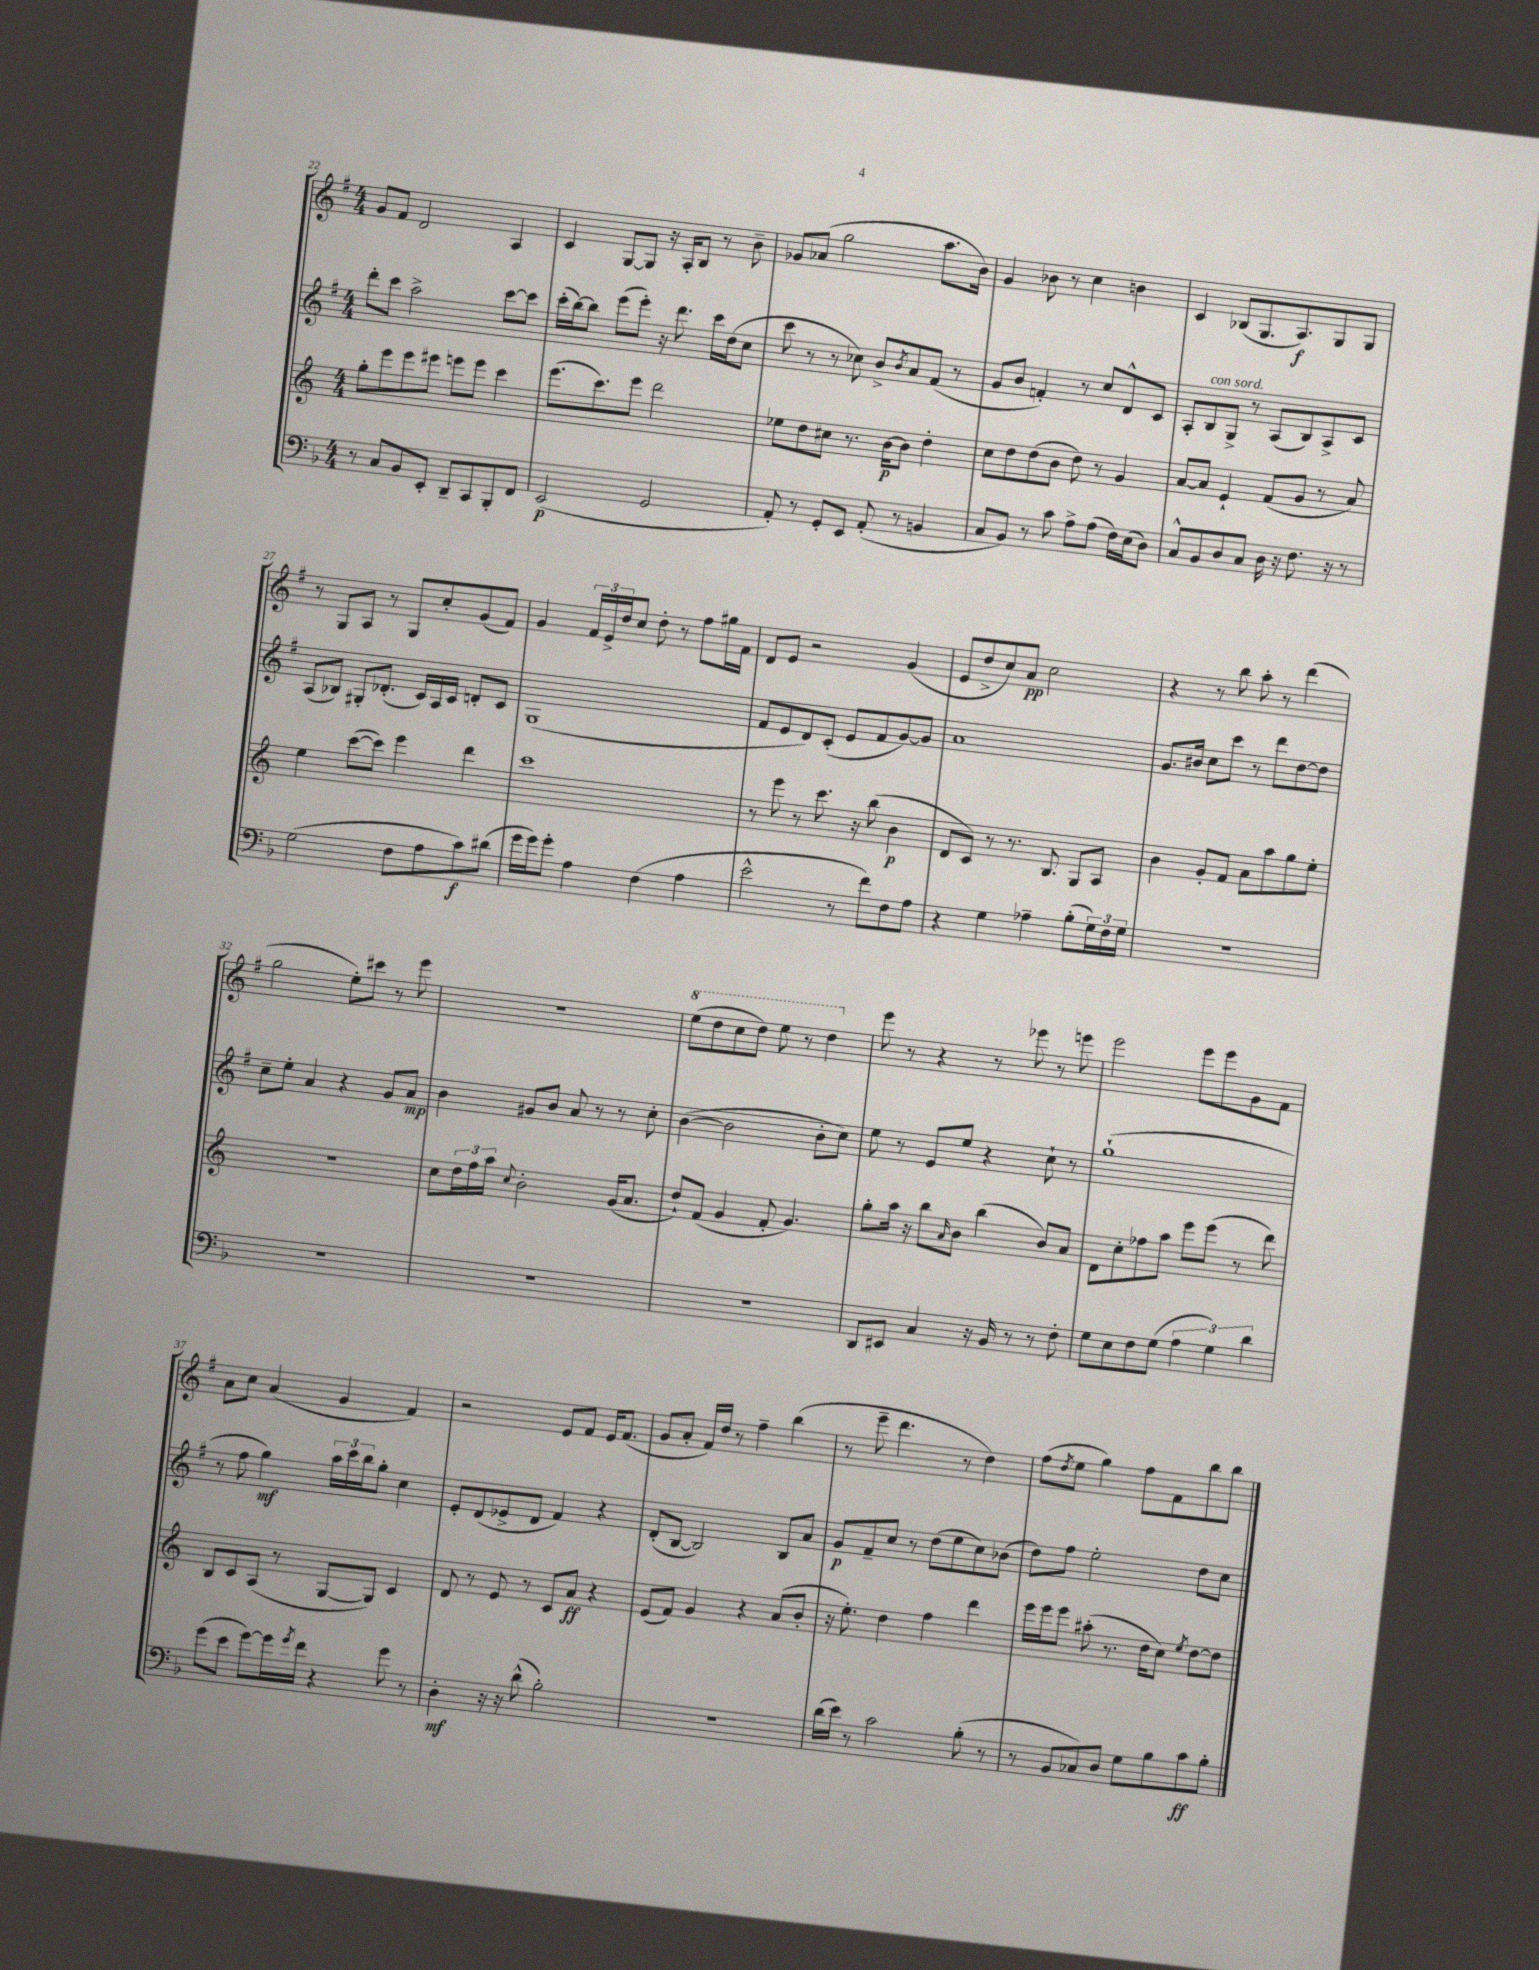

**kern	**dynam	**kern	**dynam	**kern	**dynam	**kern	**dynam
*part4	*part4	*part3	*part3	*part2	*part2	*part1	*part1
*staff4	*staff4	*staff3	*staff3	*staff2	*staff2	*staff1	*staff1
*clefF4	*	*clefG2	*	*clefG2	*	*clefG2	*
*k[b-]	*	*k[]	*	*k[f#]	*	*k[f#]	*
*M4/4	*	*M4/4	*	*M4/4	*	*M4/4	*
=22	=22	=22	=22	=22	=22	=22	=22
8r	.	8gg'\L	.	8ddd'\L	.	8g/L	.
8C/L	.	8eee\	.	8ccc\J	.	8f#/J	.
8BB-/	.	8eee\	.	2aa^\	.	2d/	.
8EE'/J	.	8eee#X\J	.	.	.	.	.
8DD~/L	.	8eeen\L	.	.	.	.	.
8CC/	.	8eee\J	.	.	.	.	.
8BBB-'/	.	4ccc\	.	[8ccc\L	.	4A/	.
8FF/J	.	.	.	8ccc\J]	.	.	.
=23	=23	=23	=23	=23	=23	=23	=23
(2EE/	p	(8.eee\L	.	(16ccc'\LL	.	4c/	.
.	.	.	.	[16bb\J)	.	.	.
.	.	.	.	8bb\J]	.	.	.
.	.	8.ccc\)	.	.	.	.	.
.	.	.	.	(8eee\L	.	[8G/L	.
.	.	8eee\J	.	8eee'\J)	.	8G/J]	.
2GG/	.	2ddd\	.	16r	.	16r	.
.	.	.	.	8.ddd\	.	16A'/KL	.
.	.	.	.	.	.	8B/J	.
.	.	.	.	16ccc\LL	.	8r	.
.	.	.	.	(16dd\J	.	.	.
.	.	.	.	8cc\J	.	8b~\	.
=24	=24	=24	=24	=24	=24	=24	=24
8AA'/)	.	8ee-X\L	.	8ccc\	.	8g-X/L	.
8r	.	8dd\	.	8r	.	(8a-X/J	.
8GG'/L	.	8cc#X\J	.	8r	.	2gg\	.
8EE/J	.	8.r	.	8cc-X\)	.	.	.
(8AA'/	.	.	.	8b^/L	.	.	.
.	.	[16b\KL	p	.	.	.	.
.	.	.	.	8qb/	.	.	.
8r	.	8b\J]	.	8a/	.	.	.
4BBn/	.	4dd'\	.	(8f#/J	.	8.aa\L	.
.	.	.	.	8r	.	.	.
.	.	.	.	.	.	16b\Jk)	.
=25	=25	=25	=25	=25	=25	=25	=25
8C/L	.	8cc\L	.	8g/L	.	4g/	.
8BB-/J)	.	8dd\	.	8b/J	.	.	.
8r	.	(8dd\	.	4fn'/)	.	8b-X\	.
8c\	.	8b\J	.	.	.	8r	.
8A^\L	.	8dd\)	.	8r	.	4cc\	.
(8A\J	.	8r	.	8cc/L	.	.	.
16F\LL)	.	4g/	.	8d^^/	.	4bn\	.
(16E\J	.	.	.	.	.	.	.
8D\J)	.	.	.	8c/J	.	.	.
=26	=26	=26	=26	=26	=26	=26	=26
8C^^/L	.	[8a/L	.	8A'/L	.	4c/	.
!	!	!	!	!LO:TX:a:i:t=con sord.	!	!	!
8BB-/	.	8a/J]	.	8B/	.	.	.
8D/	.	4e`/	.	8G^/J	.	(8B-X/L	.
8C/J	.	.	.	8r	.	8.G/	.
16D\	.	(8f/L	.	(8A/L	.	.	.
16r	.	.	.	.	.	8.A/)	f
8.F\	.	8g/J	.	8B/)	.	.	.
.	.	8r	.	8A^/	.	8G/	.
16r	.	.	.	.	.	.	.
8r	.	8a/)	.	8c/J	.	8G/J	.
!!LO:LB:g=z
=27	=27	=27	=27	=27	=27	=27	=27
(2G\	.	4ee\	.	(8A/L	.	8r	.
.	.	.	.	8B-X/J)	.	8G/L	.
.	.	([8ccc\L	.	8G#X'/L	.	8A/J	.
.	.	8ccc\J])	.	(8.d-X'/J	.	8r	.
8F\L	.	4eee\	.	.	.	8G/L	.
.	.	.	.	16c/LL)	.	.	.
8A\	.	.	.	16A/	.	8cc'/	.
.	.	.	.	16c/JJ	.	.	.
8c\)	f	4ddd\	.	8dn'/L	.	(8g/	.
(8d#X\J	.	.	.	8c/J	.	8f#/J)	.
=28	=28	=28	=28	=28	=28	=28	=28
16g\LL	.	1ccc	.	(1G	.	4g/	.
16g\J)	.	.	.	.	.	.	.
8g'\J	.	.	.	.	.	.	.
4A\	.	.	.	.	.	24f#/LL	.
.	.	.	.	.	.	24e^/	.
.	.	.	.	.	.	24dd/J	.
.	.	.	.	.	.	8cc/J	.
(4F\	.	.	.	.	.	8dd'\	.
.	.	.	.	.	.	8r	.
4A\	.	.	.	.	.	8ff#\L	.
.	.	.	.	.	.	16gg#X\L	.
.	.	.	.	.	.	16f#\JJ	.
=29	=29	=29	=29	=29	=29	=29	=29
2e^^\	.	8r	.	8f#/L	.	8d/L	.
.	.	8eee\	.	8e/	.	8e/J	.
.	.	8r	.	8d/)	.	2r	.
.	.	8.ccc\	.	(8c'/J	.	.	.
8r	.	.	.	8e/L	.	.	.
.	.	16r	.	.	.	.	.
8f\L)	.	(8bb\	.	8f#/	.	.	.
8F\	.	4b\	p	[8g/)	.	(4g/	.
8A\J	.	.	.	8g/J]	.	.	.
=30	=30	=30	=30	=30	=30	=30	=30
4r	.	8d/L	.	1a	.	8e/L	.
.	.	8c/J)	.	.	.	8dd^/	.
4G\	.	8r	.	.	.	8cc/)	.
.	.	8.r	.	.	.	8a/J	pp
4A-X~\	.	.	.	.	.	2cc\	.
.	.	8.B/	.	.	.	.	.
(8B-'\L	.	8G/L	.	.	.	.	.
24G\L)	.	8A/J	.	.	.	.	.
24F\	.	.	.	.	.	.	.
24G\JJ	.	.	.	.	.	.	.
=31	=31	=31	=31	=31	=31	=31	=31
1r	.	4b\	.	8.g/L	.	4r	.
.	.	.	.	16b#X/Jk	.	.	.
.	.	8g'/L	.	8cc\L	.	8r	.
.	.	8f/J	.	8ccc\J	.	8bb\	.
.	.	8a\L	.	8r	.	8aa'\	.
.	.	8aa\	.	8ddd\L	.	8r	.
.	.	8gg\	.	[8dd\	.	(4ddd\	.
.	.	8ee'\J	.	8dd\J]	.	.	.
!!LO:LB:g=z
=32	=32	=32	=32	=32	=32	=32	=32
1r	.	1r	.	8cc~\L	.	2gg\	.
.	.	.	.	8ee'\J	.	.	.
.	.	.	.	4a/	.	.	.
.	.	.	.	4r	.	8ee'\L)	.
.	.	.	.	.	.	8ccc#X\J	.
.	.	.	.	8g/L	.	8r	.
.	.	.	.	8a/J	mp	8eee\	.
=33	=33	=33	=33	=33	=33	=33	=33
1r	.	8cc\L	.	4b\	.	1r	.
.	.	24dd\L	.	.	.	.	.
.	.	24ff\	.	.	.	.	.
.	.	24aa\JJ	.	.	.	.	.
.	.	8qqcc/	.	.	.	.	.
.	.	2b'\	.	8g#X/L	.	.	.
.	.	.	.	8b/J	.	.	.
.	.	.	.	8a/	.	.	.
.	.	.	.	8r	.	.	.
.	.	(16g/KL	.	8r	.	.	.
.	.	8.a/J	.	.	.	.	.
.	.	.	.	8cc'\	.	.	.
=34	=34	=34	=34	=34	=34	=34	=34
*	*	*	*	*	*	*8va	*
1r	.	8dd`/L)	.	([4b\	.	(8eee\L	.
.	.	(8f/J	.	.	.	8ddd\	.
.	.	4g/	.	2b\]	.	8ccc\	.
.	.	.	.	.	.	8ddd\J)	.
.	.	8f'/	.	.	.	8eee\	.
.	.	4.g/)	.	.	.	8r	.
.	.	.	.	8b'\L	.	4ddd\	.
.	.	.	.	8cc\J)	.	.	.
=35	=35	=35	=35	=35	=35	=35	=35
*	*	*	*	*	*	*X8va	*
8DD/L	.	8gg'\L	.	8ee\	.	8eee\	.
8EE#X/J	.	16aa\Jk	.	8r	.	8r	.
.	.	16r	.	.	.	.	.
4C/	.	8bb\L	.	8e/L	.	4r	.
.	.	16qqa/	.	.	.	.	.
.	.	8b\J	.	8ee/J	.	.	.
16r	.	(4bb\	.	4r	.	8r	.
16BB-/	.	.	.	.	.	.	.
8r	.	.	.	.	.	8eee-X\	.
8r	.	8b/L)	.	8cc`\	.	8r	.
8F'\	.	8a/J	.	8r	.	8eeen\	.
=36	=36	=36	=36	=36	=36	=36	=36
8G\L	.	8d\L	.	(1gg`	.	2eee\	.
8E\	.	8cc'\	.	.	.	.	.
8F\	.	8ff-X\	.	.	.	.	.
(8G\J	.	8aa\J	.	.	.	.	.
6A\	.	8eee\L	.	.	.	8eee\L	.
.	.	(8eee\J	.	.	.	8eee\	.
6G\)	.	.	.	.	.	.	.
.	.	8r	.	.	.	8g\	.
6d\	.	.	.	.	.	.	.
.	.	8ddd\)	.	.	.	8f#\J	.
!!LO:LB:g=z
=37	=37	=37	=37	=37	=37	=37	=37
(8g\L	.	8B/L	.	8r	.	8a\L	.
8e\J	.	8c/	.	8ff#\	.	8cc\J	.
[8g\L)	.	(8A/J	.	4gg\)	mf	(4a/	.
16g\L]	.	8r	.	.	.	.	.
8qg/	.	.	.	.	.	.	.
16f\JJ	.	.	.	.	.	.	.
4r	.	[8G/L	.	24aa\LL	.	4g/	.
.	.	.	.	24ccc\	.	.	.
.	.	.	.	24bb\J	.	.	.
.	.	8G/J])	.	8gg'\J	.	.	.
8g\	.	4c/	.	4cc\	.	4f#/)	.
8r	.	.	.	.	.	.	.
=38	=38	=38	=38	=38	=38	=38	=38
4D'\	mf	8d/	.	8e'/L	.	2r	.
.	.	8r	.	(8d/	.	.	.
16r	.	8e/	.	8e-X^/	.	.	.
16r	.	.	.	.	.	.	.
(8d^^\	.	8r	.	8d/J	.	.	.
2B-'\)	.	8c/L	.	4f#/)	.	8e/L	.
.	.	8a/J	ff	.	.	8f#/J	.
.	.	4r	.	4r	.	16e/KL	.
.	.	.	.	.	.	(8.f#/J	.
=39	=39	=39	=39	=39	=39	=39	=39
1r	.	(8e/L	.	(8d'/L	.	8g/L	.
.	.	8f/J)	.	[8B/J	.	8a'/J	.
.	.	4g/	.	2B/])	.	16f#/LL)	.
.	.	.	.	.	.	16dd/JJ	.
.	.	.	.	.	.	8r	.
.	.	4r	.	.	.	4ff#~\	.
.	.	(8a/L	.	8B/L	.	(4bb\	.
.	.	8b'/J	.	8a/J	.	.	.
=40	=40	=40	=40	=40	=40	=40	=40
(16d\LL	.	16r	.	8g/L	p	8r	.
16e\JJ)	.	8.ee'\)	.	.	.	.	.
8r	.	.	.	8f#~/	.	8eee~\	.
2c\	.	4dd\	.	8cc/J	.	4.ddd\	.
.	.	.	.	8r	.	.	.
.	.	4ff\	.	(8dd\L	.	.	.
.	.	.	.	8ee\	.	8r	.
(8B-'\	.	4ddd\	.	8cc\)	.	4dd\)	.
8r	.	.	.	(8b-X\J	.	.	.
=41	=41	=41	=41	=41	=41	=41	=41
8r	.	16eee\LL	.	8dd\L)	.	(8ff#\L	.
.	.	16eee\J	.	.	.	.	.
.	.	.	.	.	.	8qdd/	.
8BB-/L	.	8eee\J	.	8ff#\J	.	8ee\J	.
8C-X/)	.	(8aa#X'\	.	2ee'\	.	4gg\)	.
8D/J	.	8.r	.	.	.	.	.
8G\L	.	.	.	.	.	8ff#\L	.
.	.	16dd\KL	.	.	.	.	.
8B-\	.	8cc\J)	.	.	.	8f#\	.
.	.	8qee/	.	.	.	.	.
8c\	ff	[8dd\L	.	8dd\L	.	8bb\	.
8B-'\J	.	8dd\J]	.	8cc\J	.	8bb\J	.
==	==	==	==	==	==	==	==
*-	*-	*-	*-	*-	*-	*-	*-
